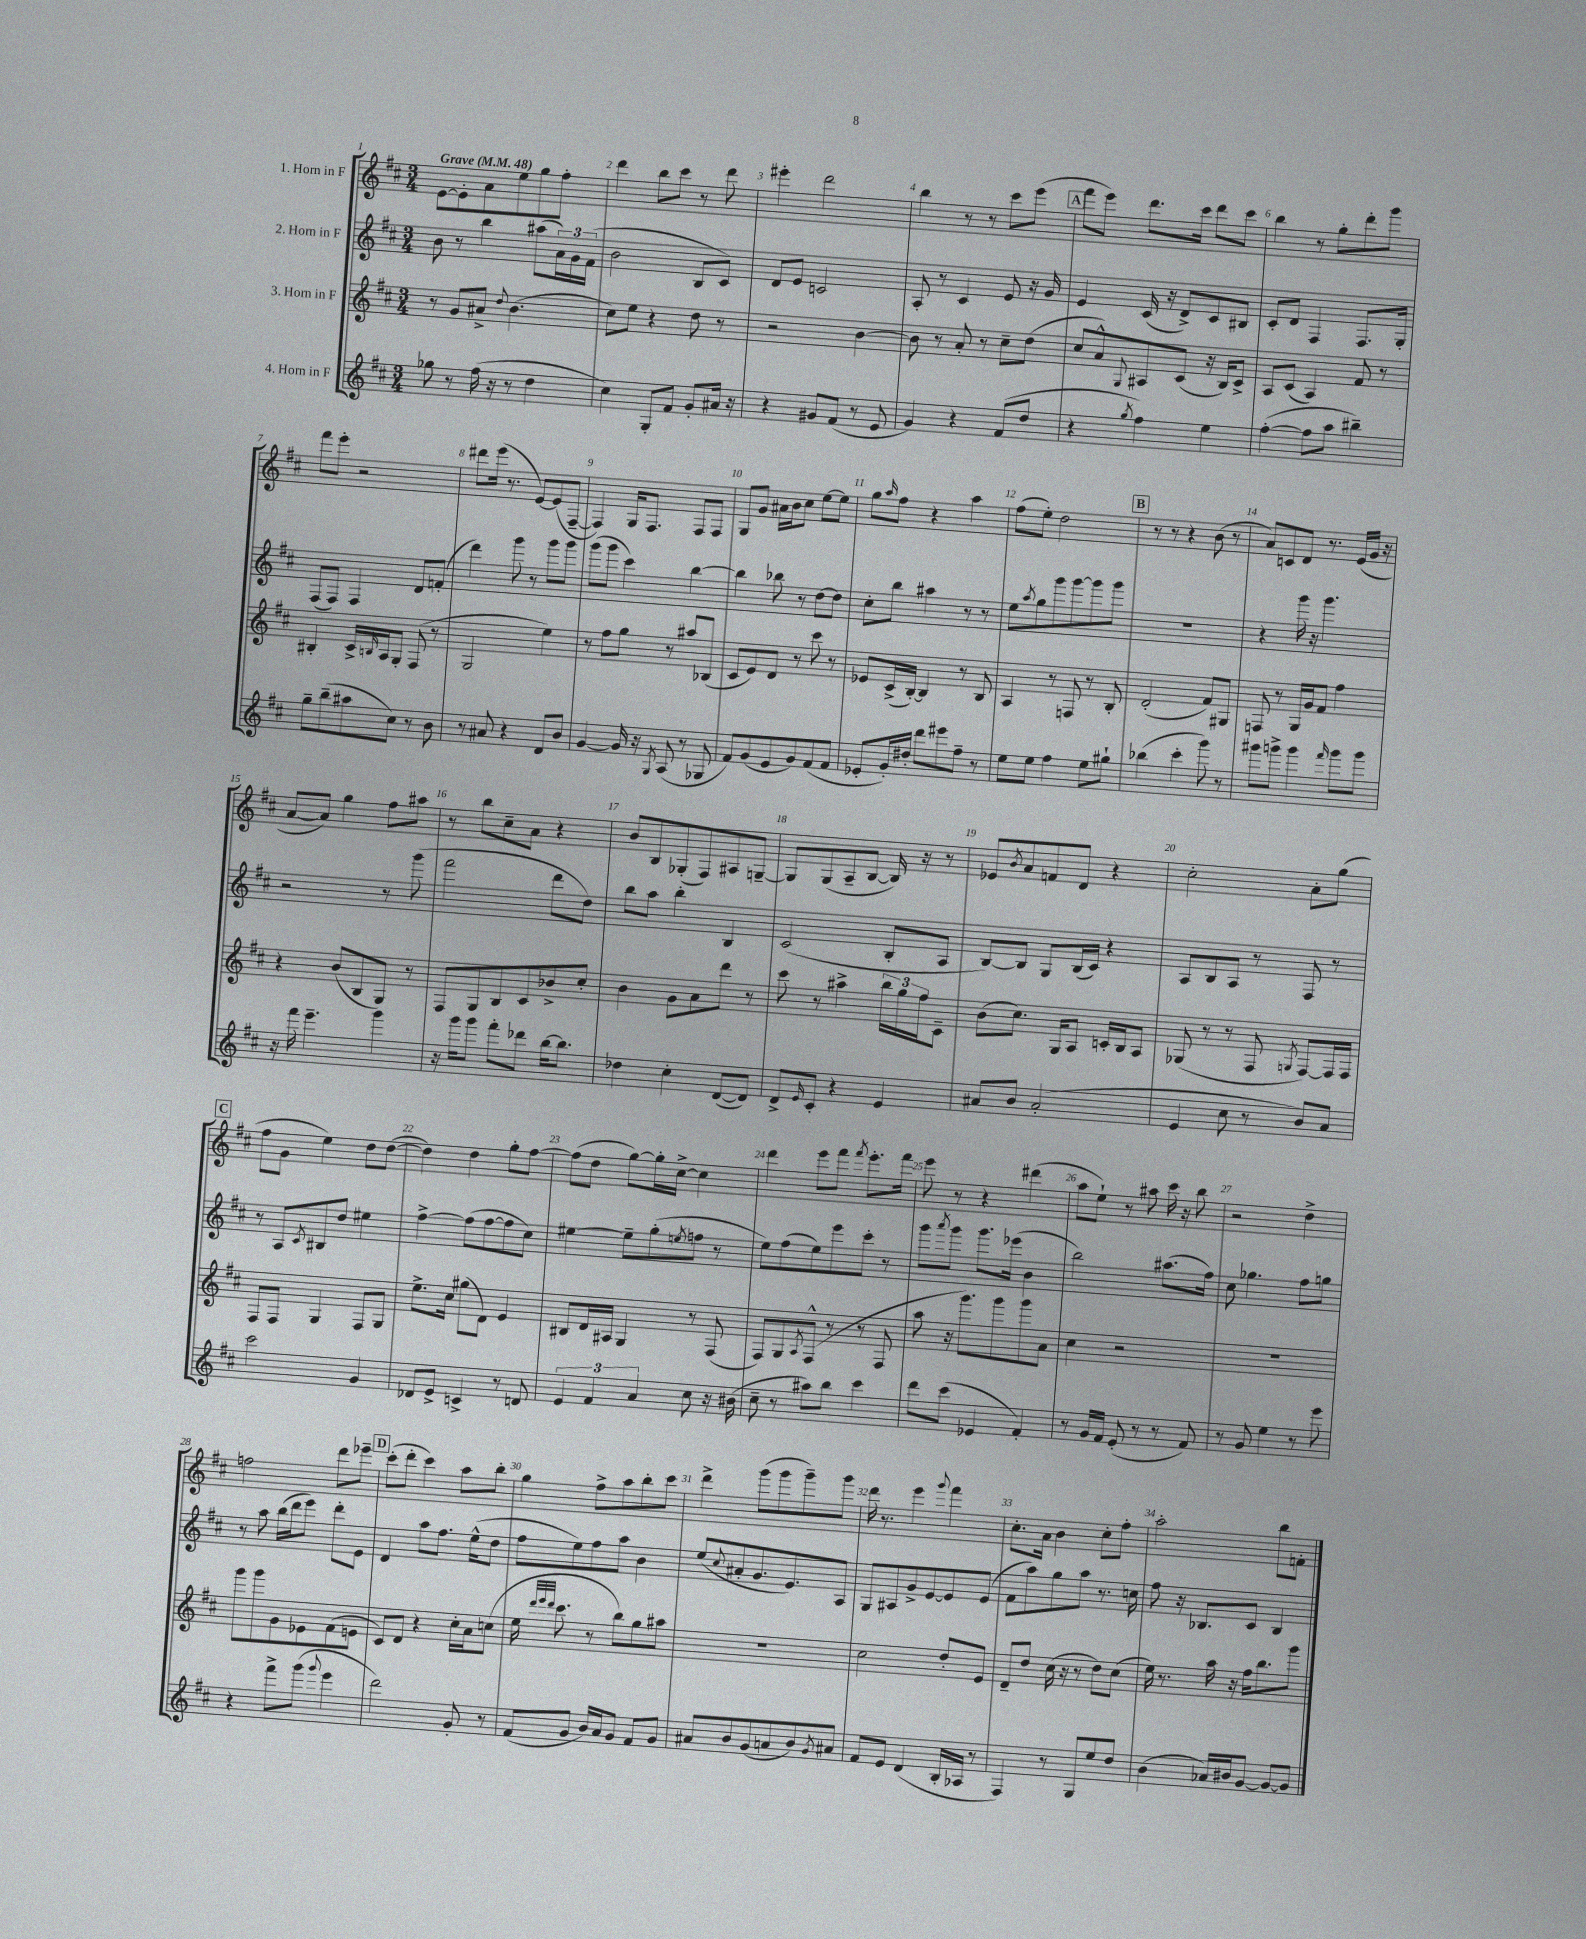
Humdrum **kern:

**kern	**kern	**kern	**kern
*staff4	*staff3	*staff2	*staff1
*clefG2	*clefG2	*clefG2	*clefG2
*k[f#c#]	*k[f#c#]	*k[f#c#]	*k[f#c#]
*M3/4	*M3/4	*M3/4	*M3/4
*MM48	*MM48	*MM48	*MM48
8gg-\	8r	8b\	[8e\L
8r	8g/L	8r	8e'\]
(16ff#\	8a#^/J	4bb\	8a\
16r	.	.	.
.	8qqdd/	.	.
8r	(4.b\	.	8ee\
4dd\	.	(8aa#\L	8gg\
.	.	24a\L)	8ff#'\J
.	.	24g\	.
.	.	(24f#\JJ	.
=	=	=	=
4cc#\)	8cc#\L)	2b\	4ddd\
.	8ee\J	.	.
8G'/L	4r	.	8bb\L
8f#/J	.	.	8ccc#\J
8g'/L	8dd\	8B/L	8r
16a#/Jk	8r	8c#/J)	8ddd\
16r	.	.	.
=	=	=	=
4r	2r	8d/L	4eee#'\
.	.	8e/J	.
8g#/L	.	2c/	2ddd\
(8f#/J	.	.	.
8r	[4b\	.	.
8e/	.	.	.
=	=	=	=
4g/)	8b\]	8A'/	4bb\
.	8r	8r	.
4r	8a'/	4c#/	8r
.	8r	.	8r
(8f#/L	8cc#~\L	8e/	8ccc#\L
8dd/J	(8dd\J	16r	(8eee\J
.	.	16g/	.
=	=	=	=
4r	8cc#/L	4e/	8fff#\L
.	8a^^/)	.	8eee\J)
8qgg/	8qqG/	.	.
4ff#\)	8A#/	(16c#/	8.ddd\L
.	.	16r	.
.	(8c#/J	8d^/L)	.
.	.	.	16ccc#\Jk
4ee\	16r	8c#/	8ddd\L
.	16B/LK)	.	.
.	8c#^/J	8B#/J	8ccc#\J
=	=	=	=
([4ff#'\	8A/L	8c#'/L	4bb\
.	(8c#/J	8d/J	.
8ff#\]L	4A/)	4F#/	8r
8aa\J	.	.	8gg'\L
4bb#~\)	8f#/	8.F#/L	8ddd'\
.	8r	.	8ggg\J
.	.	16G'/Jk	.
=	=	=	=
8gg~\L	4B#'/	(8F#/L	8fff#\L
(8bb~\	.	8F#/J)	8eee'\J
8aa#\	16c#^/LL	4F#/	2r
.	16qqB/	.	.
.	16A/J	.	.
8cc#\J)	8G'/J	.	.
8r	(8F#/	8d/L	.
8b\	8r	(8f'/J	.
=	=	=	=
8r	2G/	4ddd\)	8ddd#\L
8a#/	.	.	(16eee\Jk
.	.	.	8.r
4r	.	8ggg\	.
.	.	8r	[8e/L)
8d/L	4ee\)	8ggg\L	(8e/]
8b/J	.	8ggg\J	[8F#~/J
=	=	=	=
[4g/	8r	(8ggg\L	4F#/])
.	8ff#\L	8ggg\J	.
16g/]	8gg\J	4ccc#\)	16G/LK
16r	.	.	8.F#/J
8qG/	.	.	.
(8A/	8r	.	.
8r	8aa#/L	[4bb\	8F#/L
8G-/	(8B-/J	.	8F#/J
=	=	=	=
8f#/L)	8c#/L	4bb\]	8G/L
(8g/	8e/)	.	8g/J
8e/	8d/J	8bb-\	16a#\LL
.	.	.	16b\J
8g/)	8r	8r	8cc#\J
(8f#/	8ccc#\	[8dd\L	[8ee\L
8f#/J	8r	8dd\]J	8ee\]J
=	=	=	=
8e-'/L	8e-/L	8cc#'\L	8gg\L
.	.	.	16qqaa/
16g'/L)	(16c#^/L	8bb\J	8ff#\J
16dd#'/JJ	[16B'/JJ)	.	.
8ddd\L	4B/]	4aa#\	4r
8eee#\	.	.	.
8ff#~\J	8r	8r	4aa\
8r	8B/	8r	.
=	=	=	=
8ee\L	4A/	8ee\L	(8ff#\L
.	.	8qaa/	.
8ee\J	.	8gg\	8ee'\J)
4ff#\	8r	8ggg\	2dd\
.	8F/	[8ggg\	.
8ee\L	8r	8ggg\]	.
8gg#`\J	8B'/	8ggg\J	.
=	=	=	=
(4bb-\	(2d'/	2.r	8r
.	.	.	8r
4ccc#'\	.	.	4r
8ggg\)	8f#/L)	.	(8b\
8r	8G#/J	.	8r
=	=	=	=
8ggg#\L	8F/	4r	8a/L)
8ggg^\J	8r	.	8c/
4ggg\	16G/LL	16ggg\	8d/J
.	16g/J	16r	.
.	8f#/J	4.ggg\	8.r
16qqfff#/	.	.	.
8ggg\L	4ff#\	.	.
.	.	.	(16e/LL
8ggg\J	.	.	16g/JJ
.	.	.	16r
=	=	=	=
16r	4r	2r	[8a/L
16fff#\	.	.	.
4.eee~\	.	.	8a/]J)
.	(8b/L	.	4gg\
.	8B/	.	.
4ggg\	8G/J)	8r	8ff#\L
.	8r	(8ggg\	8aa#\J
=	=	=	=
16r	8F#/L	2fff#\	8r
16ggg\LK	.	.	.
8ggg\J	8G/	.	8bb\L
8fff#'\L	8B/	.	8cc#~\
8ddd-\J	8c#/	.	8a\J
[16bb\LK	8b-^/	8ddd\L	4r
8.bb\]J	.	.	.
.	8cc#'/J	8dd\J)	.
=	=	=	=
4dd-\	4b\	8bb\L	8b/L
.	.	8aa\J	8B/
4cc#'\	8g\L	4bb'\	(8G-'/
.	8a\	.	8F#/)
([8d/L	8ddd\J	4B/	8A#/
8d/]J)	8r	.	[8G~/J
=	=	=	=
8d^/L	8ccc#\	(2c#/	8G/]L
16qqe/	.	.	.
8c#'/J	8r	.	(8G/
4r	4aa#^\	.	8A~/
.	.	.	[8B/J
4e/	24bb\LL	8B'/L	16B/])
.	24gg\	.	.
.	.	.	16r
.	24ff#\J	.	.
.	8c#~\J	8A/J	8r
=	=	=	=
8a#/L	(8b\L	[8B/L)	8e-/L
.	.	.	8qb/
8b/J	8.cc#\J)	8B/]J	8a/
(2a#'/	.	8G/L	8f/
.	16G/LK	.	.
.	8A/J	(16B/L	8d/J
.	.	16c#/JJ)	.
.	16c'/LL	4r	4r
.	16B/J	.	.
.	8A/J	.	.
=	=	=	=
4e/	(8G-/	8A/L	2cc#'\
.	8r	8B/	.
8cc#\	8r	8A/J	.
8r	8F#/	8r	.
.	8qG/	.	.
8b/L)	[8F#/L)	8F#/	8a'\L
8a/J	16F#/]L	8r	(8gg\J
.	16F#/JJ	.	.
=	=	=	=
2ccc#\	8F#/L	8r	8ff#\L
.	8F#/J	8A/L	8g\J
.	.	8qc#/	.
.	4G/	8B#/	4ee\)
.	.	8dd/J	.
4g/	8F#/L	4ee#\	8dd\L
.	8G/J	.	([8dd\J
=	=	=	=
8d-/L	8.ee^\L	[4ff#^\	4dd\])
8e^/J	.	.	.
.	16cc#\Jk	.	.
4c^/	(8gg#\L	(8ff#\]L	4dd\
.	8d\J)	[8ff#\	.
8r	4e/	8ff#\]	8gg'\L
8d/	.	8cc#\J)	[8ff#\J
=	=	=	=
6e/	8B#/L	[4ee#\	(8ff#\]L
.	16d/L	.	8dd\J
6f#/	.	.	.
.	16A#/JJ	.	.
.	4G/	8ee#~\]L	[8gg\L)
6a/	.	.	.
.	.	(8gg'\	16gg'\]L
.	.	.	[16cc#^\JJ
.	.	8qee/	.
8cc#\	8r	8ff\J	4cc#\]
16r	(8F#/	8r	.
(16b#\	.	.	.
=	=	=	=
8cc#~\	8F#/L)	8ee\L)	4ddd\
8r	8G/	(8ff#\	.
.	8qA/	.	.
8aa#\L)	(8F#^^/J	8ee\)	8eee\L
8bb\J	8r	8eee\	8fff#\J
.	.	.	8qfff#/
4ccc#\	8r	8ccc#'\J	8.eee'\L
.	8F#/	8r	.
.	.	.	16fff#\Jk
=	=	=	=
8ddd\L	8aa\	8ggg\L	8eee\
.	.	8qaaa/	.
(8ccc#\J	16r	8ggg\J	8r
.	8.ggg\L)	.	.
4e-/	.	8.ggg\L	4r
.	8ggg\	.	.
.	.	(16eee-\Jk	.
4f#'/)	8ggg\	4b\	(4ddd#\
.	8a\J	.	.
=	=	=	=
8r	4cc#\	2bb\)	8aa\L
16g/LL	.	.	8ee`\J)
16f#/JJ	.	.	.
(8e'/	2r	.	8r
8r	.	.	8aa#\
8r	.	(8.aa#\L	16ccc#\
.	.	.	16r
8f#/)	.	.	8bb\
.	.	16ff#\Jk)	.
=	=	=	=
8r	2.r	8cc#\	2r
8g/	.	4.gg-\	.
4ee\	.	.	.
8r	.	8ff#\L	4dd^\
8eee\	.	8gg\J	.
=	=	=	=
4r	8ggg\L	8r	2ff\
.	8ggg\	8aa\	.
8fff#^\L	8g\	(16bb\LL	.
.	.	16ddd\J	.
(8ggg\J	8e-\	8eee\J)	.
8qqggg/	.	.	.
4eee\	(8f#\	8ddd'\L	8ddd\L
.	8e\J	8e\J	8eee-~\J
=	=	=	=
2ddd\)	8c#/L)	4d/	(8ccc#'\L
.	8d/J	.	8ddd'\J
.	4r	8aa\L	4ccc#\)
.	.	8.ff#\J	.
8g'/	16cc#'\LL	.	8aa\L
.	16a\J	(16ee^^\LK	.
8r	(8cc\J	8dd\J	8bb'\J
=	=	=	=
(8f#/L	16ee\	8ff#\L	4gg\
.	32qqddd/LLL	.	.
.	32qqeee/	.	.
.	32qqddd/JJJ	.	.
.	8.ccc#\	.	.
8g/J	.	8ee\)	.
16b/LL)	8r	8ff#\	8ff#^\L
16a/J	.	.	.
8g/J	8bb\L)	8aa\J	8aa\
8f#/L	8gg\	4b\	8bb'\
8g/J	8aa#\J	.	8ccc#\J
=	=	=	=
8a#/L	2.r	(8ee/L	4ddd^\
.	.	8qqcc#/	.
8b/	.	8a#'/	.
(8g/	.	8.g/	(8ggg\L
8a/	.	.	8ggg\
.	.	8.e/)	.
8b/)	.	.	8ggg~\)
8qg/	.	.	.
8a#/J	.	8A/J	8ggg\J
=	=	=	=
8f#/L	2cc#\	8G/L	16ddd\
.	.	.	8.r
8e/J	.	8A#/	.
(4d/	.	8g^/	4eee\
.	.	[8e/	.
.	.	.	8qqggg/
16B'/LL	8dd'/L	8e/]	4fff#\
16A-/JJ	.	.	.
8r	8e/J	(8e/J	.
=	=	=	=
4F#/)	8d~/L	8f#\L	8.cc#'\L
.	8dd/J	8aa\)	.
.	.	.	16a\Jk
8r	(16cc#\	8gg\	4b\
.	16r	.	.
8G/L	8r	8aa\J	.
8ee/	8dd\L)	8.r	8cc#'\L
8dd/J	(8cc#\J	.	8ff#'\J
.	.	16cc\	.
=	=	=	=
(4b\	16ee\)	8ff#\	2aa'\
.	8.r	.	.
.	.	16r	.
.	.	8.B-/L	.
16a-/LL)	16aa\	.	.
16b#/J	16r	.	.
[8g/J	16ff#\LK	8c#/J	.
.	8.bb\	.	.
8g/_L	.	4B-/	8bb\L
8g/]J	8ggg\J	.	8f'\J
==	==	==	==
*-	*-	*-	*-
